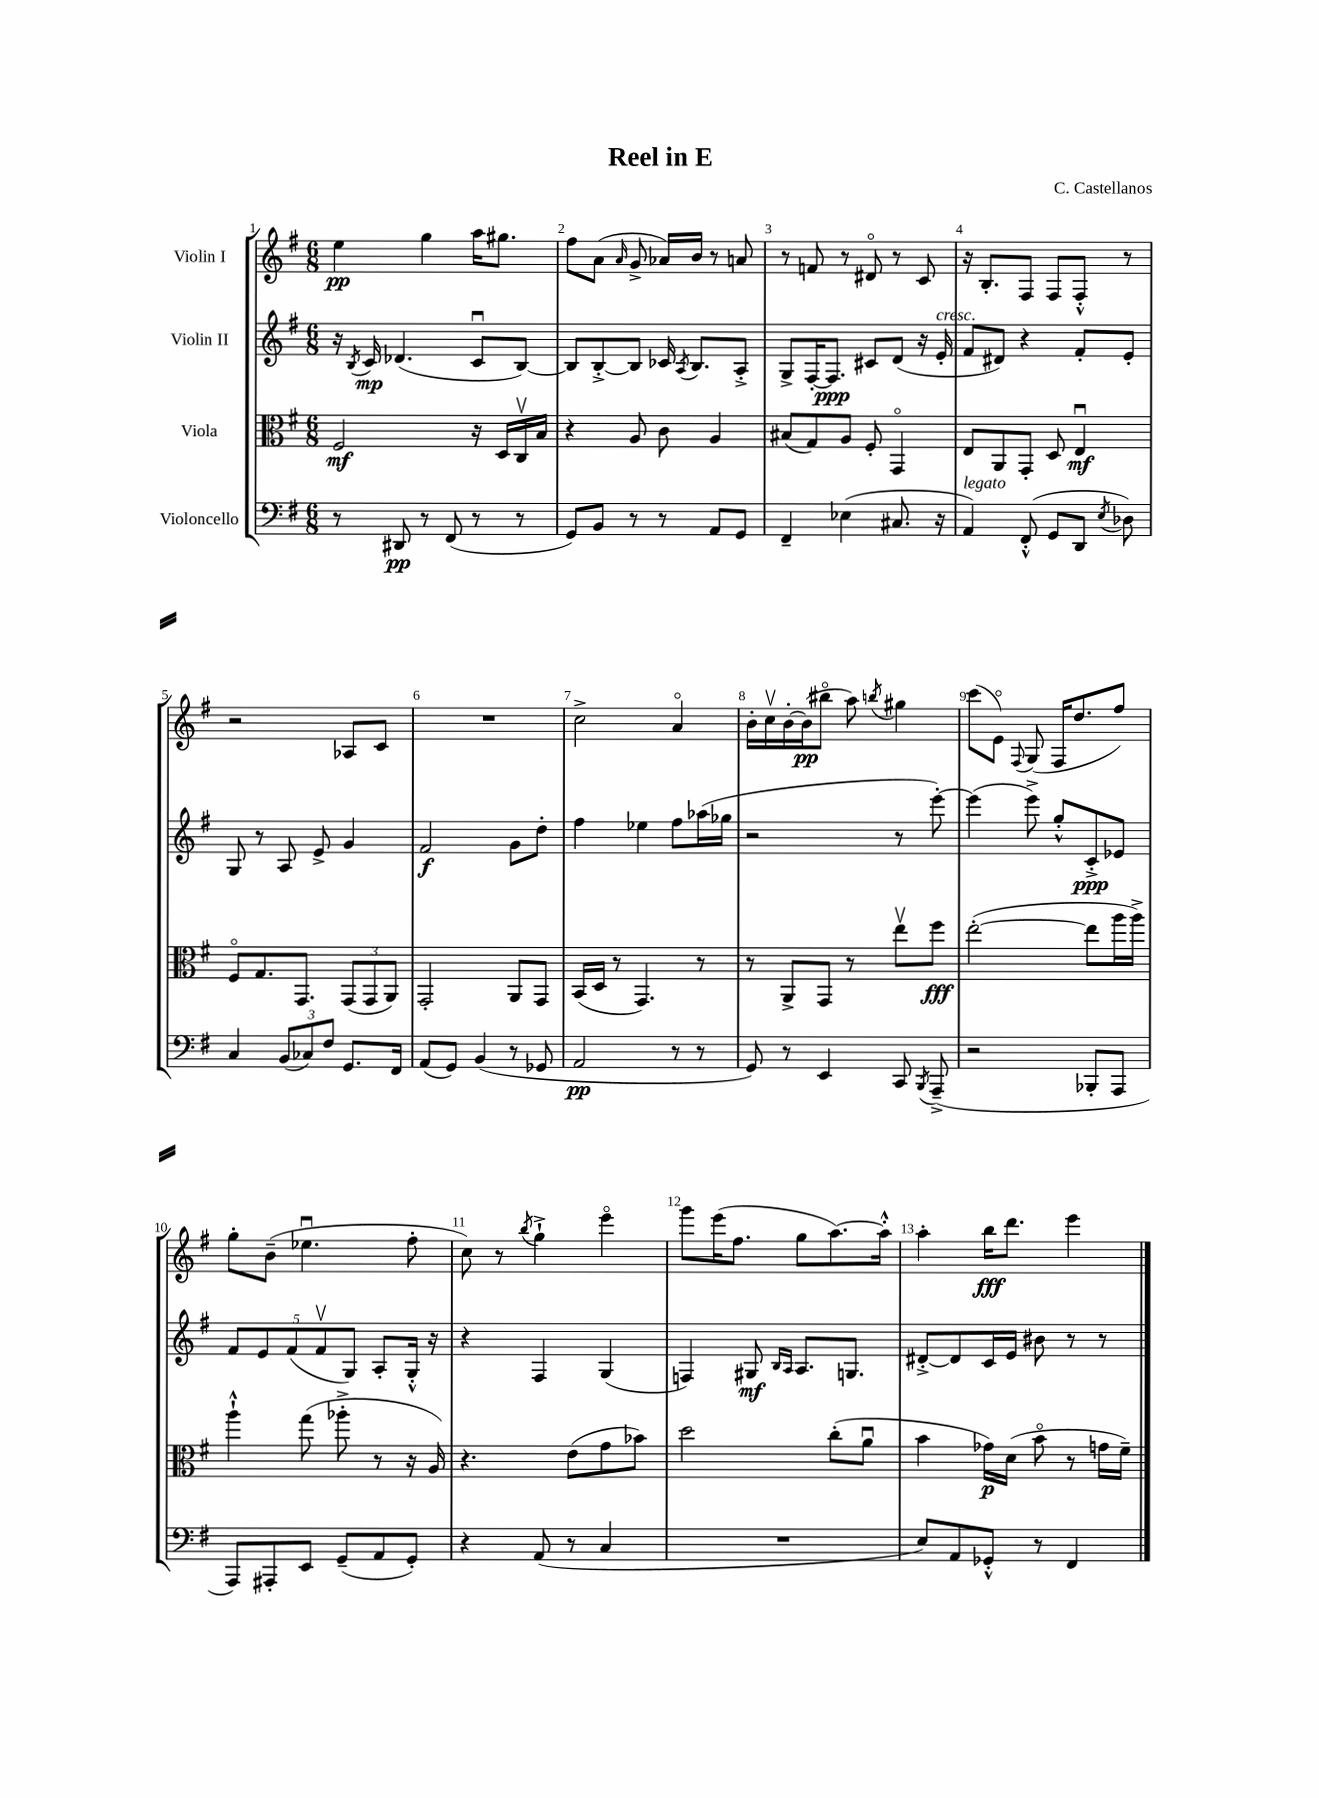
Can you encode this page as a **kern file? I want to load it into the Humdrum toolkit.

**kern	**kern	**kern	**kern
*staff4	*staff3	*staff2	*staff1
*clefF4	*clefC3	*clefG2	*clefG2
*k[f#]	*k[f#]	*k[f#]	*k[f#]
*M6/8	*M6/8	*M6/8	*M6/8
8r	2F#	16r	4ee
.	.	8qB	.
.	.	16c	.
8DD#	.	(4.d-	.
8r	.	.	4gg
(8FF#	.	.	.
8r	16r	8cu	16aa
.	16D	.	8.gg#
8r	16Cv	[8B)	.
.	16B	.	.
=	=	=	=
8GG)	4r	8B]	8ff#
8BB	.	[8B'^	(8a
.	.	.	16qqa
8r	8A	8B]	8g^
8r	8c	16c-	16a-)
.	.	8qA	.
.	.	8.B	16b
8AA	4A	.	8r
8GG	.	8A'^	8a
=	=	=	=
4FF#~	(8B#	8G^	8r
.	8G)	[16F#'	8f
.	.	8.F#]	.
(4E-	8A	.	8r
.	8F#'	8c#	8d#o
8.C#	4GGo	(8d	8r
.	.	16r	8c
16r	.	16e'	.
=	=	=	=
4AA)	8E	8f#	16r
.	.	.	8.B'
.	8AA	8d#)	.
(8FF#'^^	8GG'	4r	8F#
8GG	8D	.	8F#
8DD	4Eu	8f#'	8F#'^^
8qE	.	.	.
8D-)	.	8e'	8r
=	=	=	=
4C	8F#o	8G	2r
.	8.G	8r	.
(12BB	.	8A	.
.	8.GG	.	.
12C-)	.	.	.
.	.	8e^	.
12F#	.	.	.
8.GG	(12GG	4g	8A-
.	12GG	.	.
.	.	.	8c
.	12AA)	.	.
16FF#	.	.	.
=	=	=	=
(8AA	2GG'	2f#	2.r
8GG)	.	.	.
(4BB	.	.	.
8r	8AA	8g	.
8GG-	8GG	8dd'	.
=	=	=	=
2AA	(16BB	4ff#	2cc^
.	16D	.	.
.	8r	.	.
.	4.GG)	4ee-	.
8r	.	8ff#	4ao
8r	8r	(16aa-	.
.	.	16gg-	.
=	=	=	=
8GG)	8r	2r	16b'
.	.	.	16ccv
8r	8AA^	.	[16b'
.	.	.	(16b]
4EE	8GG	.	8bb#o
.	8r	.	8aa)
.	.	.	8qbb
8CC	8eev	8r	4gg#
8qBBB	.	.	.
(8AAA~^	8ff#	[8eee')	.
=	=	=	=
2r	([2ee'	(4eee]	(8ccc
.	.	.	8eo)
.	.	.	8qqF#
.	.	8eee^)	(8G
.	.	8gg'^^	16F#
.	.	.	8.dd
8BBB-'	8ee]	8c'^	.
8AAA	16aa	8e-	8ff#)
.	16aa^)	.	.
=	=	=	=
8AAA)	4aa`^^	10f#	8gg'
.	.	10e	.
8AAA#'	.	.	(8b~
.	.	(10f#	.
8EE	(8gg	.	4.ee-u
.	.	10f#v	.
(8GG~	8aa-'^	.	.
.	.	10G)	.
8AA	8r	8A'	.
8GG')	16r	16G'^^	8ff#'
.	16A)	16r	.
=	=	=	=
4r	4.r	4r	8cc)
.	.	.	8r
.	.	.	8qbb
(8AA	.	4F#	4gg`^
8r	(8e	.	.
4C	8g	(4G	4eeeo
.	8b-)	.	.
=	=	=	=
2.r	2dd	4F)	8ggg
.	.	.	(16eee
.	.	.	8.ff#
.	.	8G#	.
.	.	16qqB	.
.	.	16qqA	.
.	.	8.A	8gg
.	(8cc'	.	[8.aa)
.	.	8.G	.
.	8au	.	.
.	.	.	16aa'^^]
=	=	=	=
8E)	4b	[8d#'^	4aa'
8AA	.	8d#]	.
8GG-'^^	16g-)	16c	16bb
.	(16d	16e	8.ddd
8r	8bo	8b#	.
4FF#	8r	8r	4eee
.	16g	8r	.
.	16f#~)	.	.
==	==	==	==
*-	*-	*-	*-
